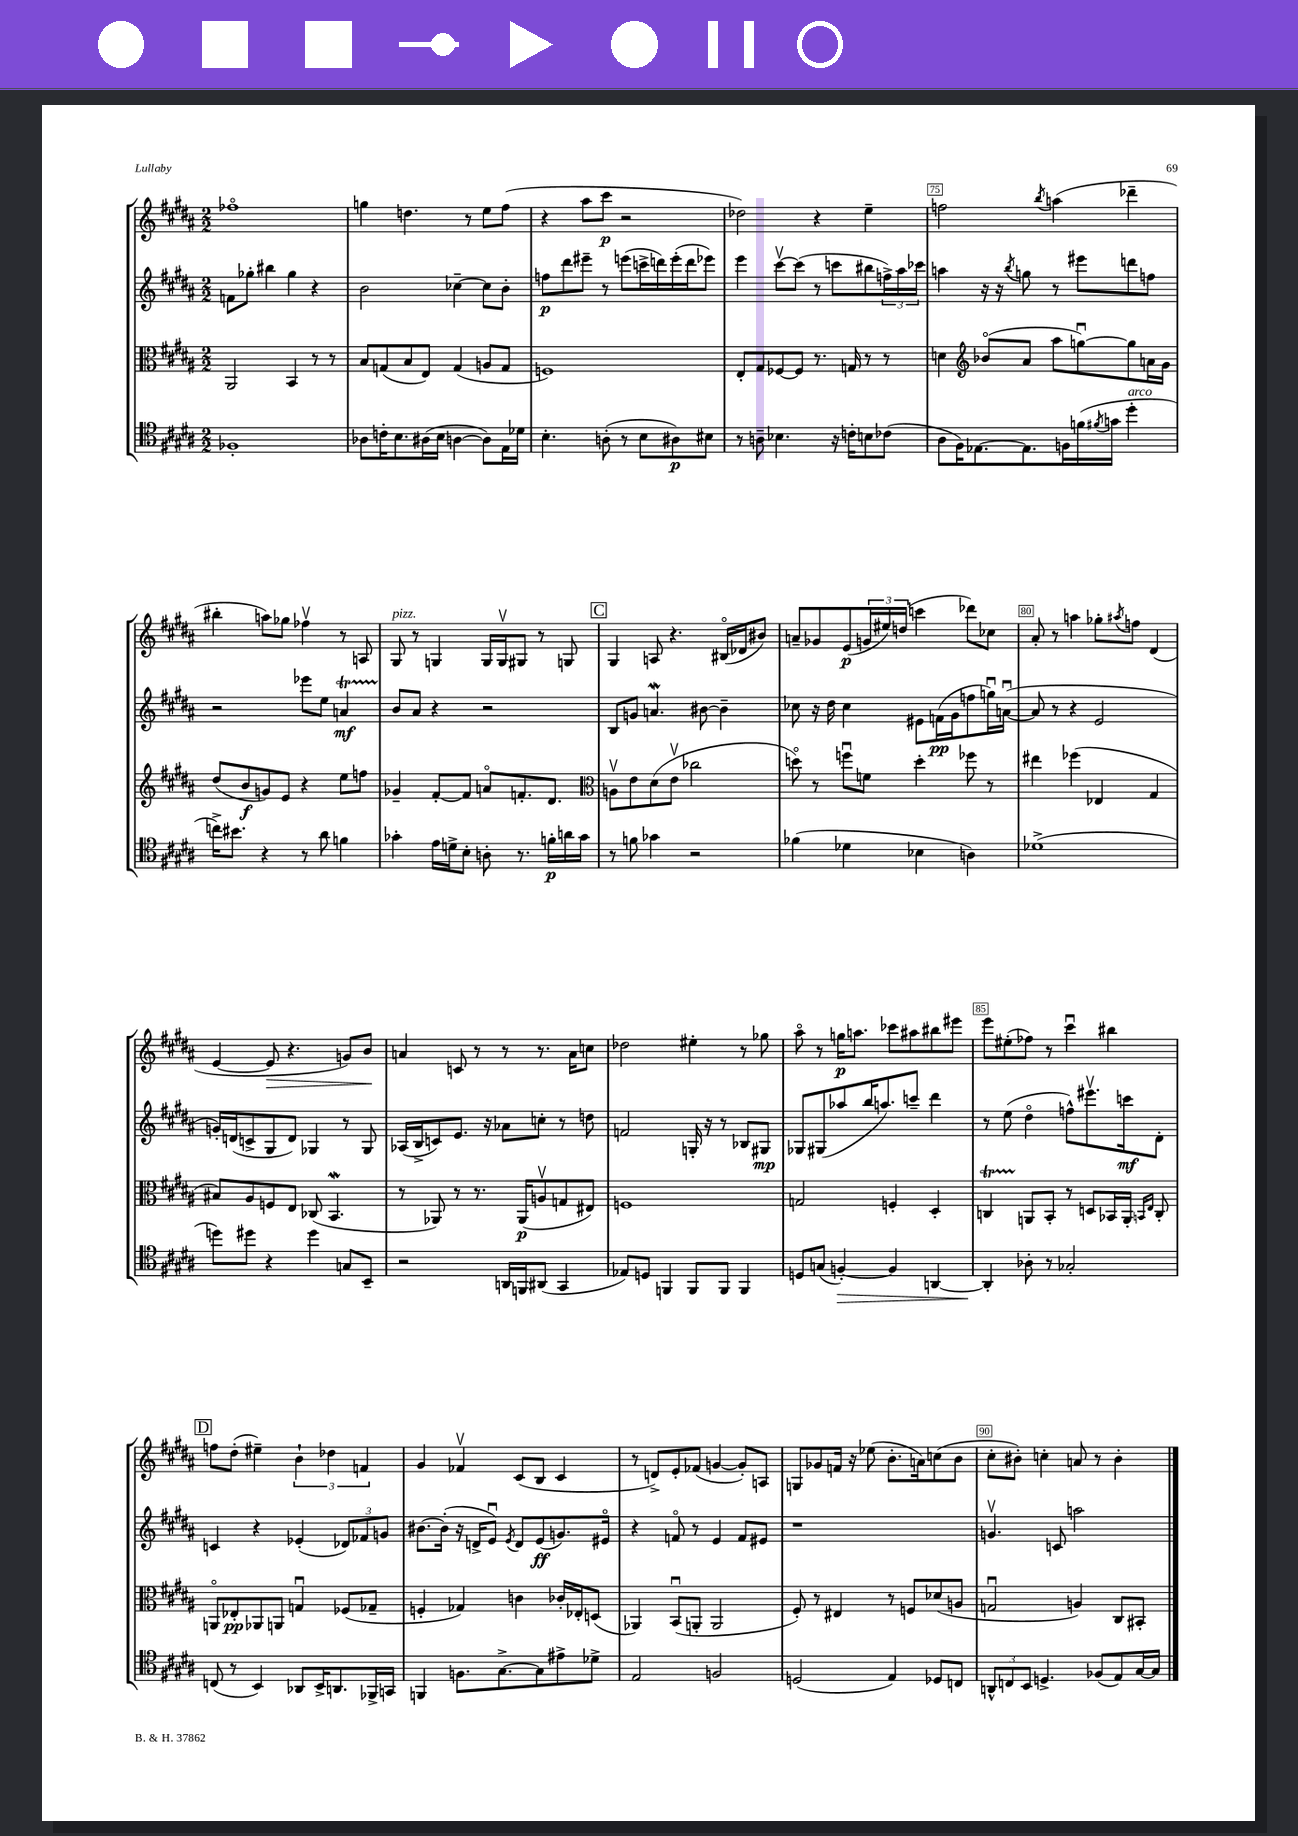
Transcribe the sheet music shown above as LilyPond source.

<<
\new StaffGroup <<
\new Staff = "s0" {
    \clef treble \key b \major \numericTimeSignature \time 2/2
    fes''1\flageolet |
    g''4 d''4. r8 e''8 fis''8( |
    r4 ais''8 cis'''8\p r2 |
    des''2) r4 e''4-- |
    f''2 \acciaccatura { b''8 } a''4( des'''4-- |
    bis''4-. a''8) ges''8 fes''4\upbow r8 a8 |
    gis8^\markup { \italic "pizz." } r8 g4 g16 g16\upbow gis8 r8 g8 |
    \mark \markup { \box "C" } gis4 a8 r4. bis16\flageolet( des'16 bis'8) |
    a'8-- ges'8 e'8\p( \tuplet 3/2 { g'16 eis''16) d''16( } c'''4 des'''8) ces''8 |
    ais'8-. r8 a''4 ges''8-. \acciaccatura { ais''8 } f''8 dis'4( |
    e'4~ e'8\> r4. g'8) b'8\! |
    a'4 c'8 r8 r8 r8. a'16 c''8 |
    des''2 eis''4-. r8 ges''8 |
    ais''8\flageolet r8 g''16\p a''8. ces'''8 ais''8 bis''8 eis'''8 |
    e'''8 eis''8-.( fes''8) r8 cis'''4\downbow bis''4 |
    \mark \markup { \box "D" } f''8 dis''8-.( eis''4--) \tuplet 3/2 { b'4-! des''4 f'4 } |
    gis'4 fes'4\upbow cis'8( b8 cis'4 |
    r8 d'8->) e'8-. fes'8( g'4~ g'8-.) a8 |
    g8 ges'8 f'16 r16 ees''8( b'8.-. a'16) c''8( b'8 |
    cis''8-. bis'8-.) c''4-. a'8 r8 bis'4-. \bar "|." |
}
\new Staff = "s1" {
    \clef treble \key b \major \numericTimeSignature \time 2/2
    f'8 ges''8-. bis''4 ges''4 r4 |
    b'2 ces''4~-- ces''8 b'8-. |
    f''8\p dis'''8 eis'''8-- r8 e'''8( c'''16-> d'''16) e'''16-.( d'''16 ees'''8) |
    e'''4 cis'''8~\upbow cis'''8( r8 c'''8 bis''8 \tuplet 3/2 { f''16->) ais''16 ces'''16 } |
    a''4 r16 r16 \acciaccatura { b''8 } g''8 r8 eis'''8 d'''8 f''8 |
    r2 ees'''8 e''8 a'4\startTrillSpan\mf |
    b'8\stopTrillSpan ais'8 r4 r2 |
    \mark \markup { \box "C" } b8 g'8 a'4.\mordent bis'8~ bis'4-- |
    ces''8 r16 dis''16 ces''4 eis'8 f'16\pp( gis'16 f''8 g''16\downbow) a'16~\downbow( |
    a'8 r8 r4 e'2 |
    g'16-.) d'16( c'8-> gis8 d'8) ges4 r8 ges8 |
    aes16( b16-> c'8) e'8. r16 aes'8 c''8-. r8 d''8 |
    f'2 g16-. r16 r8 bes8 gis8\mp |
    ges8 gis8( aes''8 b''16 a''8.) c'''8-- dis'''4 |
    r8 e''8( dis''4\flageolet f''8-^) eis'''8.\upbow c'''16\mf dis'8-. |
    \mark \markup { \box "D" } c'4 r4 ees'4-.( \tuplet 3/2 { des'8) fes'8 g'8 } |
    bis'8.~ bis'16-.( r16 d'16-> e'8\downbow) \acciaccatura { e'8 } d'8 e'8\ff( g'8.) eis'16\flageolet |
    r4 f'8\flageolet r8 e'4 f'8 eis'8 |
    r1 |
    g'4.\upbow c'8 a''2 \bar "|." |
}
\new Staff = "s2" {
    \clef alto \key b \major \numericTimeSignature \time 2/2
    ais,2 b,4 r8 r8 |
    b8 g8( b8 e8) g4( a8 g8 |
    f1) |
    e8-. gis8 fes8~ fes8 r8. g16 r8 r8 |
    d'4 \clef treble bes'8\flageolet( ais'8 ais''8 g''8~\downbow) g''8 a'16 gis'16 |
    dis''8( b'8\f g'8) e'8 r4 e''8 f''8 |
    ges'4-- fis'8~-. fis'8 a'8\flageolet f'8.-. dis'8. |
    \mark \markup { \box "C" } \clef alto a8\upbow e'8 dis'8( e'8\upbow ces''2 |
    d''8\flageolet) r8 f''8\downbow f'8 d''4-. fes''8 r8 |
    eis''4 fes''4( ees4 gis4 |
    bis8) ais8 f8 e8 ces8( b,4.\mordent |
    r8 aes,8) r8 r8. aes,16\p( a8\upbow g8 eis8) |
    f1 |
    g2 f4-. dis4-. |
    c4\startTrillSpan a,8\stopTrillSpan b,8-. r8 d8 bes,16 a,16-. \grace { b,16 e16 } c8-. |
    \mark \markup { \box "D" } a,8\flageolet ees8-.\pp aes,8 a,8 g4\downbow fes8( ges8-- |
    f4-. ges4) c'4 ces'16-. ees16-. d8( |
    aes,4) b,8\downbow( a,8-. a,2 |
    fis8-.) r8 eis4 r8 f8 des'8( a8 |
    g2\downbow a4) cis8 bis,8-. \bar "|." |
}
\new Staff = "s3" {
    \clef tenor \key b \major \numericTimeSignature \time 2/2
    fes1-. |
    aes8 c'16-. b8. ais16( b16 a4~ a8) e16 des'16 |
    b4.-. a8-.( r8 b8 ais8\p) bis8 |
    r8 a8-- bes4. r16 c'16-. b8 ces'8( |
    ais8 fis16) ees8.~ ees8. f16 f'16( \acciaccatura { fis'8 } g'16 dis''4-.^\markup { \italic "arco" } |
    c''16->) bis'8. r4 r8 ais'8 f'4 |
    ges'4-. e'16 d'16-> b8-. a8-. r8. f'16-.\p a'16 ges'16 |
    \mark \markup { \box "C" } r8 f'8 ges'4 r2 |
    fes'4( des'4 bes4 a4) |
    des'1->( |
    d''8) dis''8 r4 dis''4 g8 b,8-- |
    r2 a,16 f,16 ais,8( gis,4 |
    ees8) d8 f,4 f,8 f,8 f,4 |
    d8 g8( f4~-.\>) f4 a,4~ |
    a,4-.\! aes8-. r8 ges2-. |
    \mark \markup { \box "D" } c8( r8 b,4) aes,8 b,16-> a,8. fes,16-> g,16 |
    f,4 f8. gis8.~-> gis8 eis'8-> des'8-> |
    e2 f2 |
    d2( e4) des8 c8 |
    \tuplet 3/2 { a,8-^ c8 b,8 } d4.-> fes8( e8) gis16~ gis16 \bar "|." |
}
>>
>>
\layout { \context { \Score currentBarNumber = #71 \override BarNumber.break-visibility = ##(#f #t #t) barNumberVisibility = #(every-nth-bar-number-visible 5) \override BarNumber.stencil = #(make-stencil-boxer 0.1 0.3 ly:text-interface::print) } }
